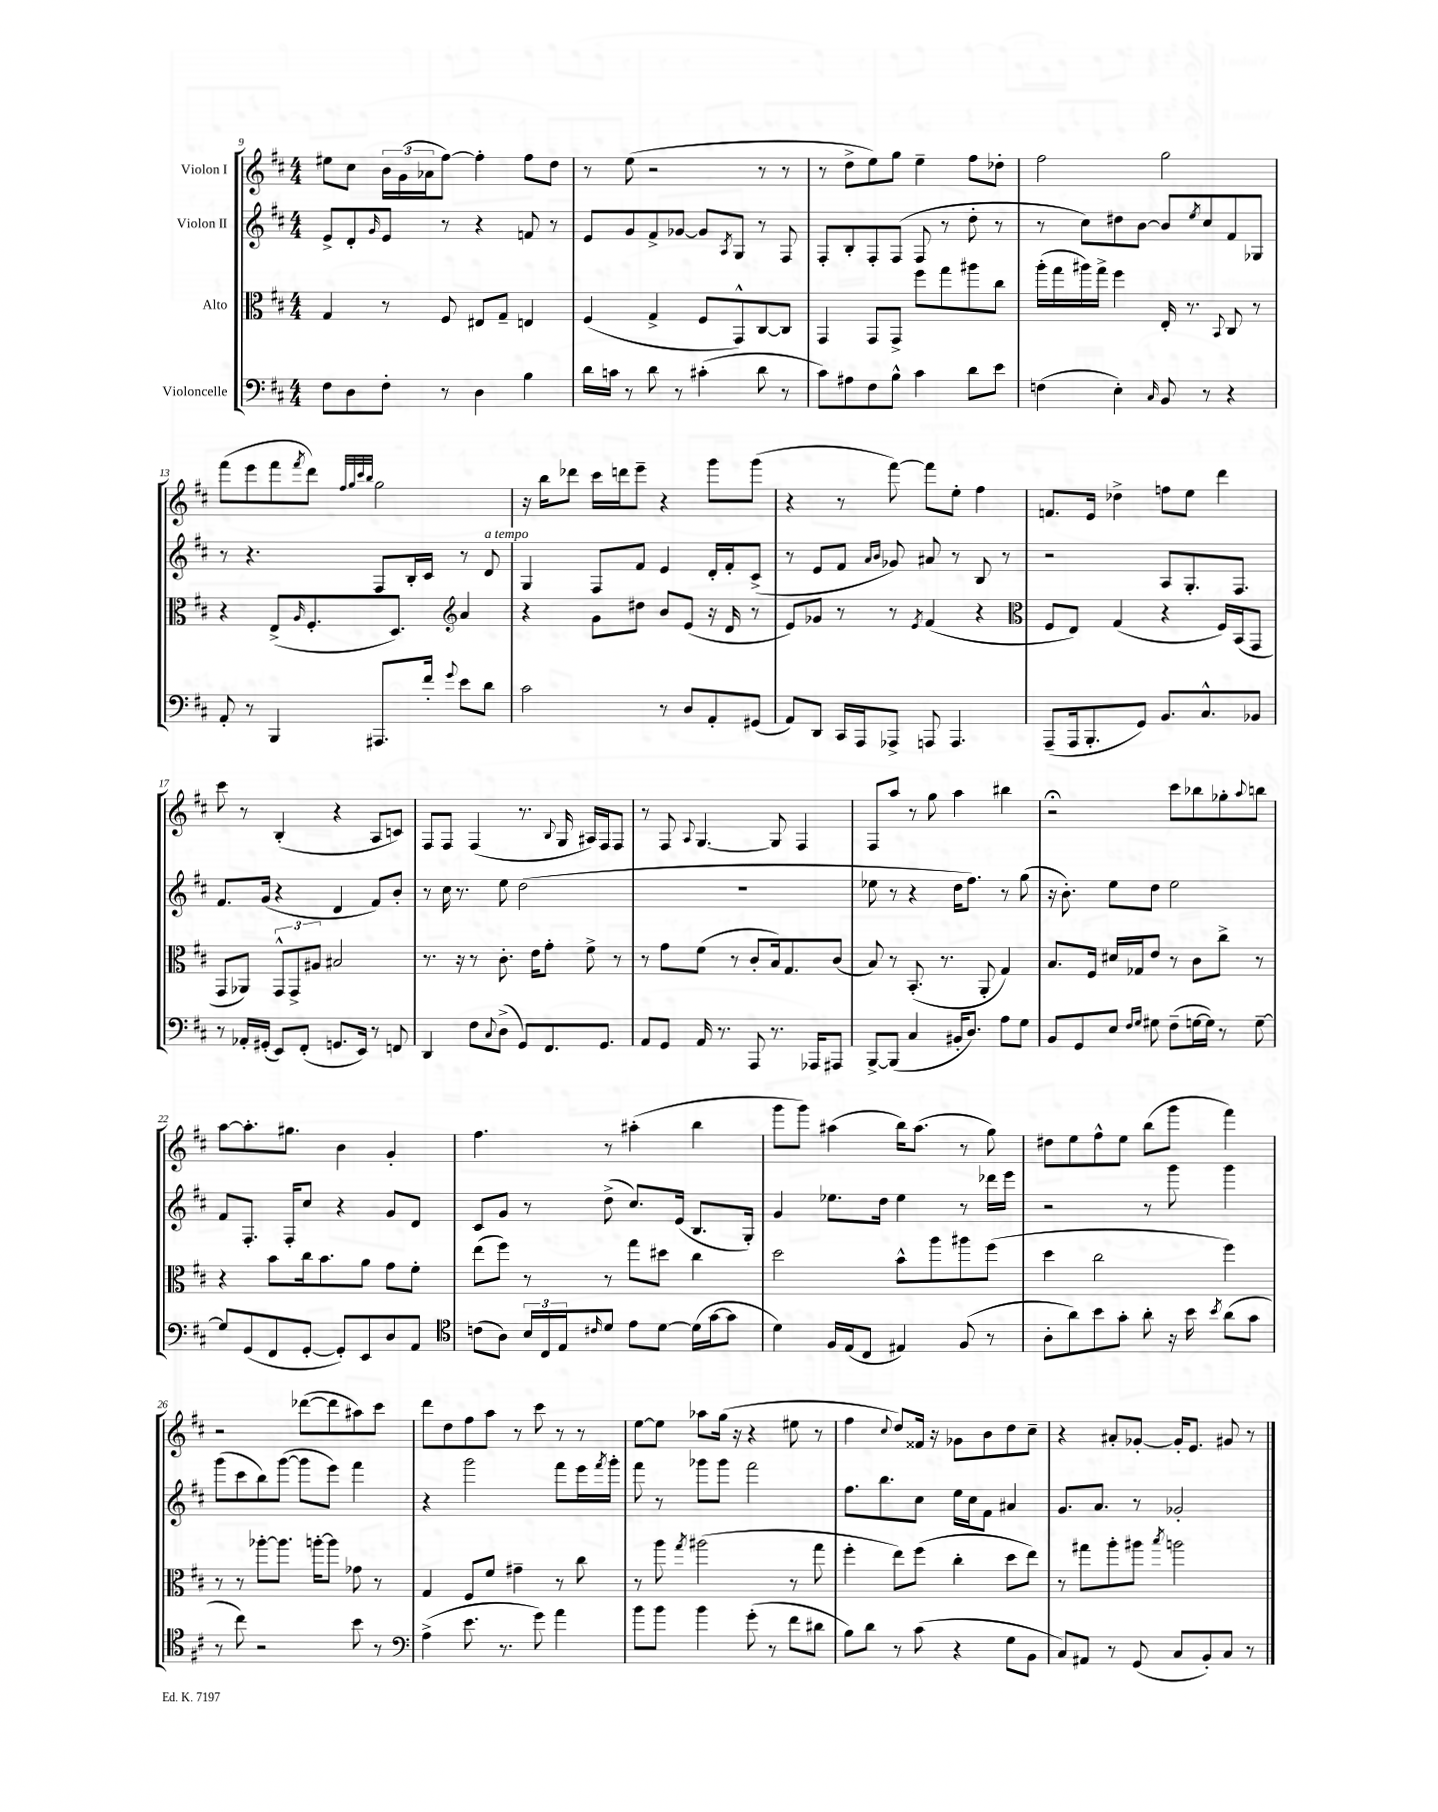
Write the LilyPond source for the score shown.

<<
\new StaffGroup <<
\new Staff = "s0" \with { instrumentName = "Violon I" } {
    \clef treble \key d \major \numericTimeSignature \time 4/4
    eis''8 cis''8 \tuplet 3/2 { b'16 g'16( aes'16 } fis''8~) fis''4-. fis''8 d''8 |
    r8 e''8( r2 r8 r8 |
    r8 d''8-> e''8) g''8 e''4-- fis''8 des''8-. |
    fis''2 g''2 |
    fis'''8( e'''8 fis'''8 \acciaccatura { fis'''8 } d'''8) \grace { fis''32 g''32 cis'''32 b''32 } g''2 |
    r16 b''16 des'''8 cis'''16 d'''16 e'''8-- r4 g'''8 g'''8( |
    r4 r8 fis'''8~) fis'''8 e''8-. fis''4 |
    f'8. e'16 des''4-> f''8 e''8 d'''4 |
    cis'''8 r8 b4-.( r4 a8 c'8) |
    fis8 fis8 fis4( r8. \appoggiatura { b8 } g16 ais16) fis16 fis8 |
    r8 fis8 \appoggiatura { a8 } g4.~ g8 fis4 |
    fis8 a''8 r8 g''8 a''4 bis''4 |
    r2\fermata cis'''8 bes''8 ges''8-. \appoggiatura { a''8 } b''8 |
    a''8~ a''8.-. gis''8. b'4 g'4-. |
    fis''4. r8 ais''4-.( b''4 |
    g'''8 g'''8) ais''4( b''16) ais''8.( r8 g''8) |
    dis''8 e''8 fis''8-^ e''8 b''8( g'''8 fis'''4) |
    r2 des'''8~( des'''8 ais''8) cis'''8 |
    d'''8 d''8 fis''8 a''8 r8 cis'''8 r8 r8 |
    e''8~ e''8 aes''8 g''16( r16 r4 eis''8 r8 |
    fis''4 \appoggiatura { cis''8 } d''8) fisis'16 r16 ges'8 b'8 d''8 cis''8-- |
    r4 ais'8-. ges'8~-. ges'16-. e'8. gis'8 r8 \bar "|." |
}
\new Staff = "s1" \with { instrumentName = "Violon II" } {
    \clef treble \key d \major \numericTimeSignature \time 4/4
    e'8-> d'8-. \grace { g'16 } e'8 r8 r4 f'8 r8 |
    e'8 g'8 fis'8-> ges'8~ ges'8 \acciaccatura { a8 } g8 r8 fis8 |
    fis8-. b8-. fis8-. fis8( fis8 r8 d''8-. r8 |
    r8 cis''8) dis''8 b'8~ b'8 \acciaccatura { e''8 } cis''8 fis'8 ges8 |
    r8 r4. fis8 b16-. cis'16 r8 d'8^\markup { \italic "a tempo" } |
    g4 fis8 fis'8 e'4 d'16-. fis'16-. cis'8->( |
    r8 e'8 fis'8 \grace { a'16 b'16 } ges'8) ais'8 r8 b8 r8 |
    r2 a8 g8.-. fis8. |
    fis'8. g'16( r4 d'4 fis'8) b'8-. |
    r8 cis''16 r8. e''8 d''2( |
    R1 |
    ees''8 r8 r4 d''16 fis''8.) r8 g''8( |
    r16 b'8.-.) e''8 d''8 e''2 |
    fis'8 fis8.-. fis16-. cis''8 r4 g'8 d'8 |
    cis'8 g'8 r8 d''8->( cis''8.) e'16( b8. g16-.) |
    g'4 ees''8. d''16 ees''4 r8 des'''16 e'''16 |
    r2 r8 g'''8 g'''4 |
    g'''8( cis'''8 b''8) g'''8~( g'''8 e'''8) fis'''4 |
    r4 g'''2 fis'''8 e'''16 \acciaccatura { fis'''8 } g'''16-. |
    fis'''8 r8 ges'''8 ges'''8 fis'''2 |
    fis''8. b''8. cis''8 e''16 cis''16 fis'8 ais'4 |
    g'8. a'8. r8 ges'2-. \bar "|." |
}
\new Staff = "s2" \with { instrumentName = "Alto" } {
    \clef alto \key d \major \numericTimeSignature \time 4/4
    g4 r8 fis8 eis8 g8-- e4 |
    fis4( g4-> fis8 g,8-^) cis8~ cis8 |
    g,4 g,8 g,8-> fis''8 g''8 ais''8 cis''8 |
    a''16-.( g''16 ais''16) g''16-> fis''4 e16-. r8. \appoggiatura { b,8 } cis8 r8 |
    r4 e8->( \grace { a16 } fis8.-. d8.) \clef treble a'4 |
    r4 g'8 dis''8 b'8 e'8( r16 d'16 r8 |
    e'8) ges'8 r8 r8 \acciaccatura { e'8 } fis'4( r4 |
    \clef alto fis8 e8) g4( r4 fis16) b,16( g,8 |
    g,8 aes,8) \tuplet 3/2 { g,8-^ g,8-> ais8 } bis2 |
    r8. r16 r8 cis'8.-. e'16 g'8-. fis'8-> r8 |
    r8 g'8 fis'8( r8 cis'8-. b16) g8. cis'8( |
    b8) r8 b,8.-.( r8. a,8-. g4) |
    b8. fis16 dis'16 ges16 e'8 r8 cis'8 cis''8-> r8 |
    r4 b'8 cis''16 b'8. a'8 g'8 fis'8-. |
    e''8( fis''8) r8 r8 g''8 dis''8 cis''4 |
    d''2 b'8-^ a''8 ais''8 fis''8( |
    d''4 cis''2 fis''4) |
    r8 r8 aes''8~-. aes''8. a''16~-. a''8 ges'8 r8 |
    g4 fis8 fis'8 gis'4-- r8 cis''8 |
    r8 a''8 \acciaccatura { g''8 } ais''2( r8 g''8 |
    fis''4-. e''8) fis''8( cis''4-. d''8 e''8) |
    r8 gis''8 a''8-. ais''8 \acciaccatura { b''8 } a''2 \bar "|." |
}
\new Staff = "s3" \with { instrumentName = "Violoncelle" } {
    \clef bass \key d \major \numericTimeSignature \time 4/4
    fis8 d8 fis8-. r8 d4 b4 |
    d'16 c'16 r8 d'8 r8 cis'4-.( d'8 r8 |
    cis'8) ais8 fis8 b8-^ cis'4 d'8 e'8 |
    f4( e4-.) \grace { cis16 } b,8 r8 r4 |
    a,8-. r8 b,,4 ais,,8. fis'16-. \appoggiatura { g'8 } e'8 d'8 |
    cis'2 r8 d8 a,8-. gis,8( |
    a,8) d,8 cis,16 a,,16 aes,,8-> a,,8 a,,4. |
    a,,8--( a,,16 b,,8.-. g,8) b,8. cis8.-^ bes,8 |
    r8 aes,16-. gis,16-.( e,8) fis,8-.( g,8. e,16) r8 f,8 |
    d,4 fis8 \appoggiatura { cis8 } d8->( g,8) fis,8. g,8. |
    a,8 g,8 a,16 r8. a,,8 r8. aes,,16 ais,,8 |
    b,,8~-> b,,8( cis4 bis,16-. d8.) a8 g8 |
    b,8 g,8 e8 \grace { fis16 g16 } gis8 fis8--( g16~ g16) r8 g8~-- |
    g8 g,8( fis,8 g,8~-. g,8-.) e,8 d8 a,8 |
    \clef tenor c'8( a8) \tuplet 3/2 { b16 cis16 e16 } \grace { cis'16 } d'8 e'8 d'8~ d'16( g'16~ g'8 |
    d'4) fis16 e16( cis8 eis4) fis8( r8 |
    a8-. a'8) b'8 g'8-. a'8-. r16 b'16 \acciaccatura { b'8 } a'8( g'8 |
    r8 cis''8) r2 b'8 r8 |
    \clef bass a4->( e'8. r8. g'8) a'4 |
    b'8 b'8 b'4 g'8-.( r8 fis'8 dis'8 |
    b8) d'8 r8 cis'8( r4 g8 b,8 |
    cis8) ais,8 r8 g,8( cis8 b,8-.) cis8 r8 \bar "|." |
}
>>
>>
\layout { \context { \Score currentBarNumber = #9 } }
